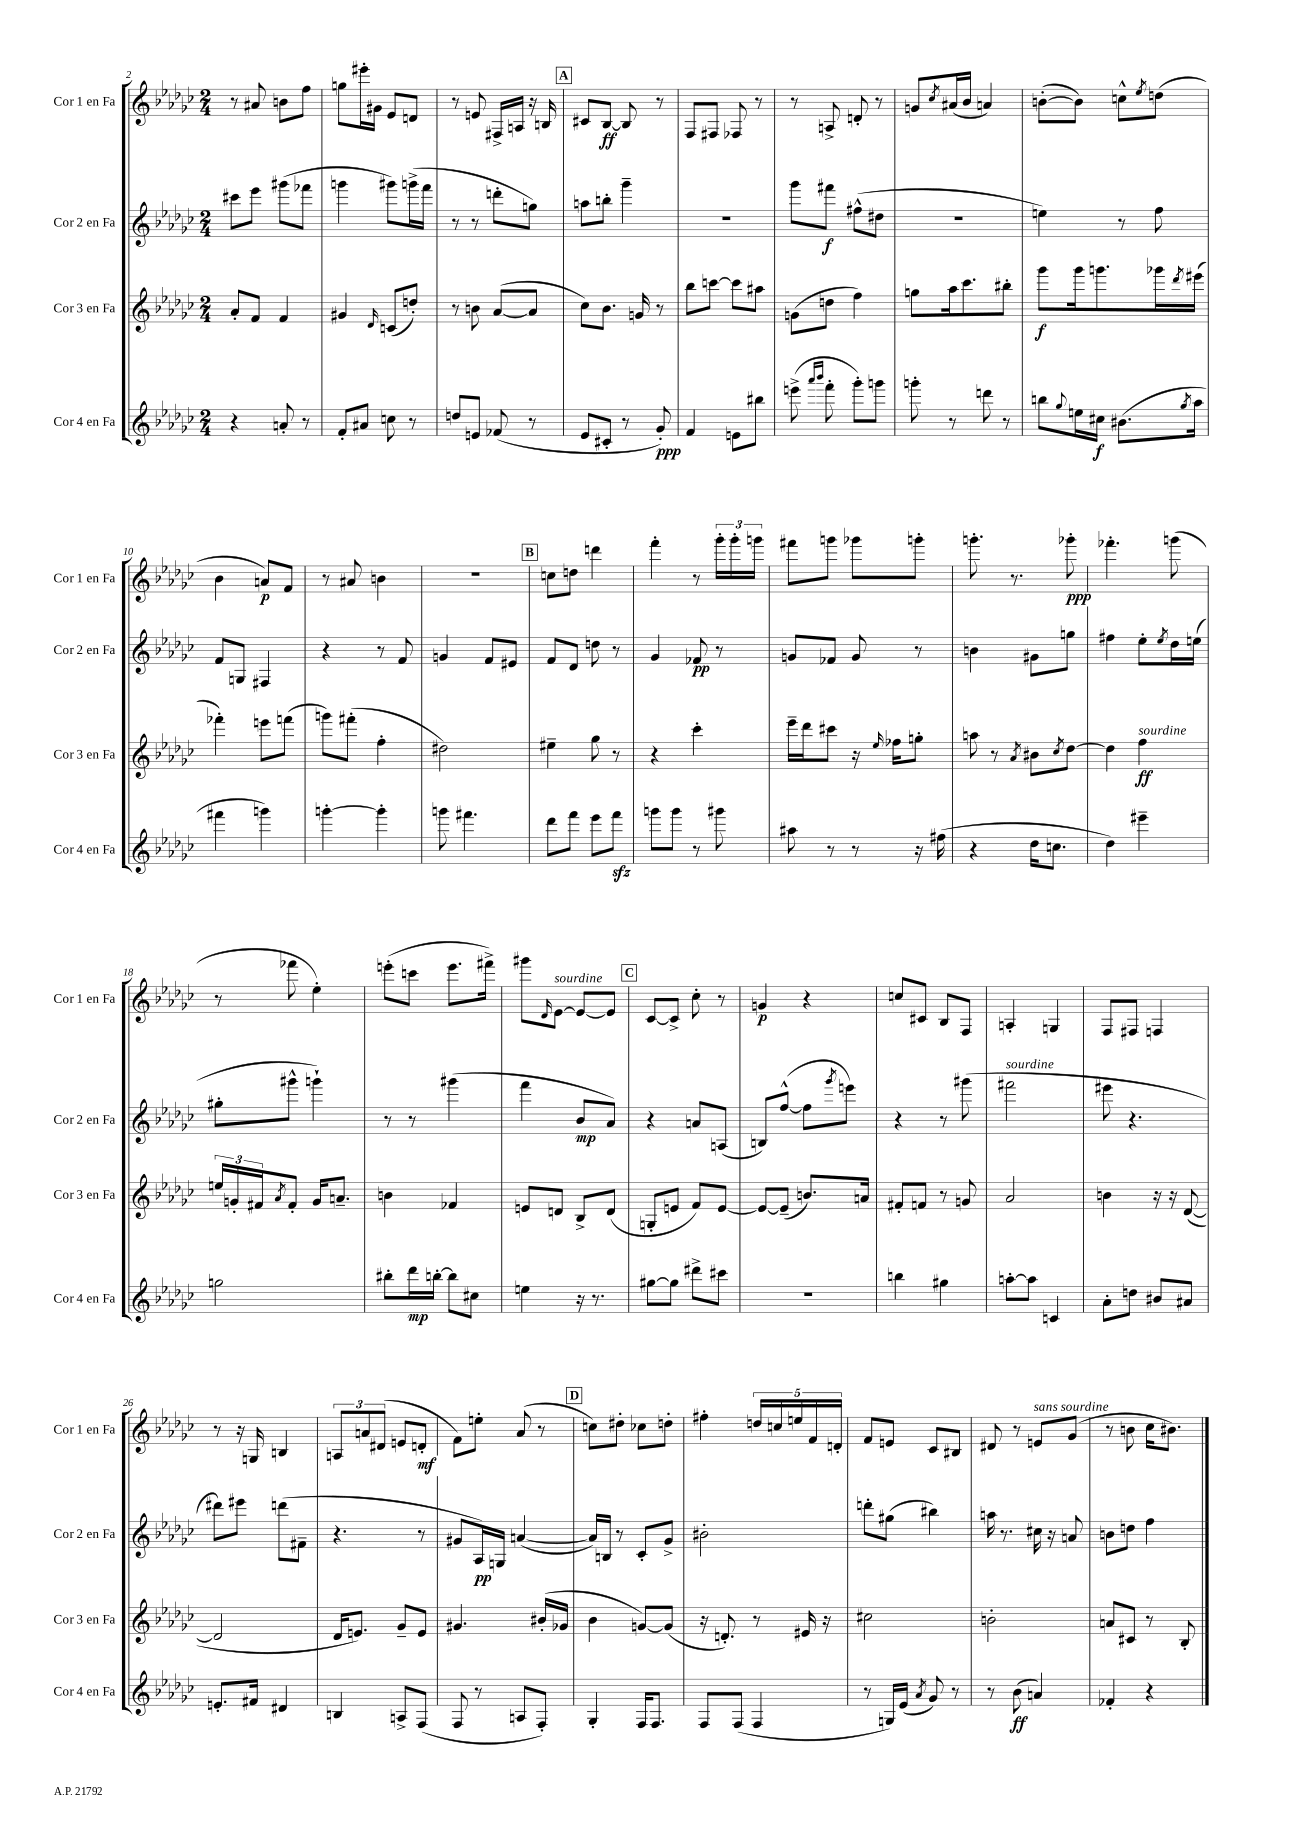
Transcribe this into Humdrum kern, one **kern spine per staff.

**kern	**kern	**kern	**kern
*staff4	*staff3	*staff2	*staff1
*clefG2	*clefG2	*clefG2	*clefG2
*k[b-e-a-d-g-c-]	*k[b-e-a-d-g-c-]	*k[b-e-a-d-g-c-]	*k[b-e-a-d-g-c-]
*M2/4	*M2/4	*M2/4	*M2/4
4r	8a-'	8ccc#	8r
.	8f	8eee-	8a#
8a'	4f	(8ggg#	8b
8r	.	8fff-	8ff
=	=	=	=
8f'	4g#	4ggg	8gg
8a#	.	.	16eee#'
.	.	.	16g#
.	16qqd-	.	.
8cc	(8c	8ggg#)	8e-
8r	8dd')	(16ggg^	8d
.	.	16fff	.
=	=	=	=
8dd	8r	8r	8r
8e	8b	8r	8e
(8f-	([8a-	8ddd'	16F#^
.	.	.	16A
8r	8a-]	8gg)	16r
.	.	.	16B
=	=	=	=
8e-	8cc-)	8aa	8c#
8c#'	8.b-	8bb'	[8B-
8r	.	4ggg-~	8B-]
.	16g	.	.
8g-')	8r	.	8r
=	=	=	=
4f	8bb-	2r	8F
.	[8ccc	.	8F#
8e	8ccc]	.	8F-
8bb#	8aa#	.	8r
=	=	=	=
(8eee^	(8g	8ggg-	8r
16qqaaa-	.	.	.
16qqbbb-	.	.	.
8fff'	8dd	8fff#	8A^
8ggg-')	4ff)	(8ff#^^	8d'
8ggg	.	8dd#	8r
=	=	=	=
8ggg'	8gg	2r	8g
.	.	.	8qcc-
8r	16aa-	.	(16a#
.	8.ccc-	.	16b-
8ddd	.	.	4a)
8r	8bb#'	.	.
=	=	=	=
8bb	8ggg-	4ee)	([8b'
8qqgg-	.	.	.
16ee	16ggg-	.	8b])
16cc#	8.ggg	.	.
(8.b#	.	8r	8cc^^
.	.	.	8qee-
.	16ggg-	8ff	(8dd
8qgg-	8qddd-	.	.
16aa-	(16eee#	.	.
=	=	=	=
4fff#	4fff-')	8f	4b-
.	.	8G	.
4ggg)	8eee	4F#	8a)
.	(8fff	.	8f
=	=	=	=
[4ggg'	8ggg)	4r	8r
.	(8fff#'	.	8a#
4ggg']	4ff'	8r	4b
.	.	8f	.
=	=	=	=
8ggg	2dd#)	4g	2r
4.fff#	.	.	.
.	.	8f	.
.	.	8e#	.
=	=	=	=
8ddd-	4ee#~	8f	8cc
8fff	.	8d-	8dd
8eee-	8gg-	8dd	4ddd
8fff	8r	8r	.
=	=	=	=
8ggg	4r	4g-	4fff'
8ggg	.	.	.
8r	4ccc-'	8f-	8r
8ggg#	.	8r	24ggg-'
.	.	.	24ggg-'
.	.	.	24ggg
=	=	=	=
8aa#	16eee-~	8g	8fff#
.	16ddd-	.	.
8r	8ccc#	8f-	8ggg
8r	16r	8g	8ggg-
.	16qqee-	.	.
.	16ff-	.	.
16r	8gg'	8r	8ggg'
(16ff#	.	.	.
=	=	=	=
4r	8aa	4b	8.ggg'
.	8r	.	.
.	.	.	8.r
.	8qa-	.	.
16dd-	8b#	8g#	.
8.cc	.	.	.
.	8qcc-	.	.
.	[8dd-	8gg	8ggg-'
=	=	=	=
4dd-)	4dd-]	4ff#	4.fff-'
4eee#~	4ff	8ee-'	.
.	.	8qee-	.
.	.	16dd-	(8ggg
.	.	(16ee	.
=	=	=	=
2gg	24ee	8gg#'	8r
.	24g'	.	.
.	24f#	.	.
.	8qa-	.	.
.	8f#'	8ggg#^^	8fff-
.	16g	4ggg`)	4ee-')
.	8.a~	.	.
=	=	=	=
8bb#'	4b	8r	(8eee'
16ddd-	.	8r	8ccc
[16bb'	.	.	.
8bb]	4f-	(4ggg#	8.eee
8cc#	.	.	.
.	.	.	16fff#^)
=	=	=	=
4ee	8e	4fff	8ggg#
.	.	.	16qqd-
.	8d	.	[8e-
16r	8B-^	8b-	8e-_
8.r	.	.	.
.	(8d	8a-)	8e-]
=	=	=	=
[8gg#	8G'	4r	[8c-
8gg#]	8e	.	8c-^]
8ddd#^	8f)	8a	8cc-'
8ccc#	[8e	(8A	8r
=	=	=	=
2r	8e_	8B)	4g
.	(8e~]	([8ff^^	.
.	8.b)	8ff]	4r
.	.	8qggg-	.
.	.	8eee)	.
.	16a	.	.
=	=	=	=
4bb	8f#'	4r	8cc
.	8f	.	8c#
4gg#	8r	8r	8B-
.	8g	(8ggg#	8F
=	=	=	=
[8aa'	2a-	2fff#	4A'
8aa]	.	.	.
4c	.	.	4G
=	=	=	=
8a-'	4b	8eee#	8F
8dd	.	4.r	8F#
8b#	16r	.	4F
.	16r	.	.
8a#	([8d-	.	.
=	=	=	=
8.e'	2d-]	8ddd#)	8r
.	.	8eee#	16r
16f#	.	.	16G
4d#	.	(8ddd	4B
.	.	8f#~	.
=	=	=	=
4B	16d-	4.r	12A
.	8.e)	.	.
.	.	.	12a
.	.	.	(12d#
8A^	8g-~	.	8e
(8F	8e	8r	8d'
=	=	=	=
8F	4.g#	8g#	8f)
8r	.	16A-)	8ee'
.	.	16G	.
8A	.	([4a	(8a-
8F')	(16b#'	.	8r
.	16g-	.	.
=	=	=	=
4G-'	4b-	16a])	8cc)
.	.	16B	.
.	.	8r	8dd#'
16F	[8g)	8c-'	8cc-
8.F	.	.	.
.	(8g]	8g-^	8dd'
=	=	=	=
8F	16r	2b#'	4ff#'
.	8.d')	.	.
(8F	.	.	.
4F	8r	.	20dd
.	.	.	20cc
.	.	.	20ee
.	16e#	.	.
.	.	.	20f
.	16r	.	.
.	.	.	20d'
=	=	=	=
8r	2cc#	8ddd'	8f
16G)	.	(8gg#	8e
(16e-	.	.	.
8qa-	.	.	.
8g-)	.	4bb#)	8c-
8r	.	.	8B#
=	=	=	=
8r	2b'	16aa	8d#
.	.	8.r	.
(8b-	.	.	8r
4a)	.	16cc#	8e
.	.	16r	.
.	.	8a	(8g-
=	=	=	=
4f-'	8a	8b	8r
.	8c#	8dd	8b
4r	8r	4ff	16cc-
.	.	.	8.b#)
.	8B-'	.	.
==	==	==	==
*-	*-	*-	*-
